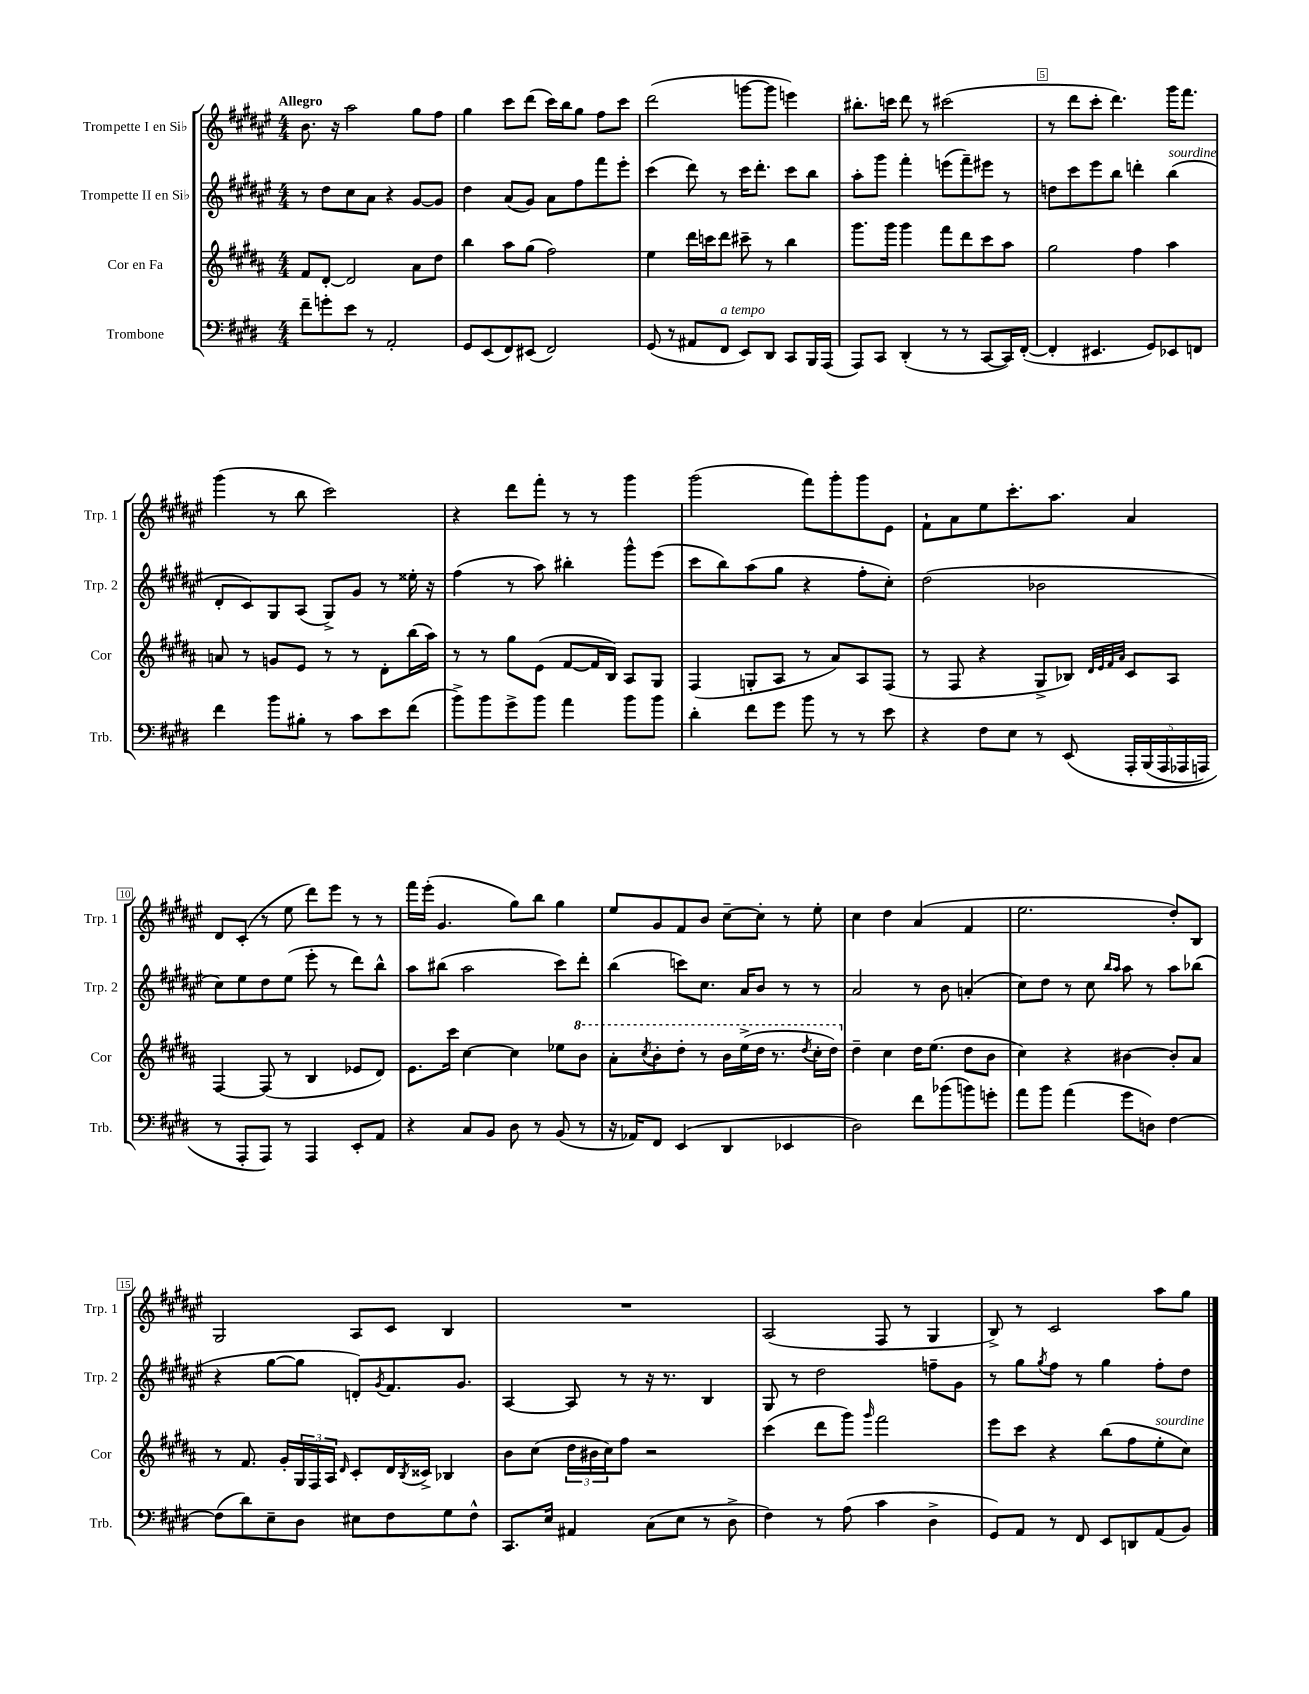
<<
\new StaffGroup <<
\new Staff = "s0" \with { instrumentName = "Trompette I en Sib" shortInstrumentName = "Trp. 1" } {
    \clef treble \key fis \major \numericTimeSignature \time 4/4 \tempo "Allegro"
    b'8. r16 ais''2 gis''8 fis''8 |
    gis''4 cis'''8 dis'''8( cis'''16) b''16 gis''8 fis''8 cis'''8 |
    dis'''2( g'''8~ g'''8 e'''4) |
    bis''8.-. c'''16 dis'''8 r8 cis'''2( |
    r8 dis'''8 cis'''8-. dis'''4.) gis'''16 fis'''8. |
    gis'''4( r8 b''8 cis'''2) |
    r4 dis'''8 fis'''8-. r8 r8 gis'''4 |
    gis'''2( fis'''8) gis'''8-. gis'''8 eis'8 |
    fis'8-! ais'8 eis''8 cis'''8.-. ais''8. ais'4 |
    dis'8 cis'8-.( r8 eis''8 dis'''8) eis'''8 r8 r8 |
    fis'''16 eis'''16-.( gis'4. gis''8) b''8 gis''4 |
    eis''8 gis'8 fis'8 b'8 cis''8~-- cis''8-. r8 eis''8-. |
    cis''4 dis''4 ais'4( fis'4 |
    eis''2. dis''8-.) b8 |
    gis2 ais8 cis'8 b4 |
    R1 |
    ais2( fis8 r8 gis4 |
    b8->) r8 cis'2 ais''8 gis''8 \bar "|." |
}
\new Staff = "s1" \with { instrumentName = "Trompette II en Sib" shortInstrumentName = "Trp. 2" } {
    \clef treble \key fis \major \numericTimeSignature \time 4/4
    r8 dis''8 cis''8 ais'8 r4 gis'8~ gis'8 |
    dis''4 ais'8( gis'8) ais'8 fis''8 fis'''8 eis'''8-. |
    cis'''4( dis'''8) r8 cis'''16 dis'''8.-. cis'''8 b''8 |
    ais''8-. gis'''8 fis'''4-. e'''8( fis'''8--) eis'''8 r8 |
    d''8 cis'''8 eis'''8 b''8 d'''4-. b''4^\markup { \italic "sourdine" }( |
    dis'8-. cis'8) gis8 ais8( gis8->) gis'8 r8 eisis''16-. r16 |
    fis''4( r8 ais''8) bis''4-. gis'''8-^ eis'''8( |
    cis'''8 b''8) ais''8( gis''8 r4 fis''8-. cis''8-.) |
    dis''2( bes'2 |
    cis''8) eis''8 dis''8 eis''8( eis'''8-. r8 dis'''8) b''8-^ |
    ais''8 bis''8( ais''2 cis'''8) dis'''8-. |
    b''4( c'''8) cis''8. ais'16 b'8 r8 r8 |
    ais'2 r8 b'8 a'4-.( |
    cis''8) dis''8 r8 cis''8 \grace { b''16 ais''16 } ais''8 r8 ais''8 bes''8( |
    r4 gis''8~ gis''8 d'8-.) \acciaccatura { gis'8 } fis'8. gis'8. |
    ais4~ ais8 r8 r16 r8. b4 |
    gis8 r8 dis''2 f''8-- gis'8 |
    r8 gis''8 \acciaccatura { gis''8 } fis''8 r8 gis''4 fis''8-. dis''8 \bar "|." |
}
\new Staff = "s2" \with { instrumentName = "Cor en Fa" shortInstrumentName = "Cor" } {
    \clef treble \key b \major \numericTimeSignature \time 4/4
    fis'8 dis'8~-. dis'2 ais'8 dis''8 |
    b''4 ais''8 gis''8( fis''2) |
    e''4 dis'''16 c'''16 dis'''8 cis'''8-- r8 b''4 |
    gis'''8. gis'''16 gis'''4 fis'''8 dis'''8 cis'''8 ais''8 |
    gis''2 fis''4 ais''4 |
    a'8 r8 g'8 e'8 r8 r8 dis'8-. b''16( ais''16) |
    r8 r8 gis''8 e'8( fis'8~ fis'16 b16) ais8 gis8 |
    fis4( g8-. ais8 r8 ais'8) ais8 fis8( |
    r8 fis8 r4 gis8-> bes8) \grace { dis'32 e'32 fis'32 ais'32 } cis'8 ais8 |
    fis4~ fis8( r8 b4 ees'8 dis'8) |
    e'8. cis'''16 cis''4~ cis''4 ees''8 \ottava #1 b''8 |
    ais''8-. \acciaccatura { cis'''8 } b''8-. dis'''8-. r8 b''16 e'''16->( dis'''16 r8. \acciaccatura { dis'''8 } cis'''16-. dis'''16) \ottava #0 |
    dis''4-- cis''4 dis''16 e''8.( dis''8 b'8 |
    cis''4) r4 bis'4~ bis'8-. ais'8 |
    r8 fis'8. gis'16-. \tuplet 3/2 { gis16 fis16 ais16 } \grace { dis'16 } cis'8-. dis'16 \acciaccatura { b8 } cisis'16-> bes4 |
    b'8 cis''8( \tuplet 3/2 { dis''16 bis'16 cis''16) } fis''8 r2 |
    cis'''4( dis'''8 gis'''8) \grace { gis'''16 } fis'''2 |
    e'''8 cis'''8 r4 b''8( fis''8 e''8-.^\markup { \italic "sourdine" } cis''8) \bar "|." |
}
\new Staff = "s3" \with { instrumentName = "Trombone" shortInstrumentName = "Trb." } {
    \clef bass \key e \major \numericTimeSignature \time 4/4
    fis'8-- g'8-. e'8 r8 a,2-. |
    gis,8 e,8( fis,8) eis,8( fis,2) |
    gis,8( r8 ais,8 fis,8^\markup { \italic "a tempo" } e,8) dis,8 cis,8 b,,16 a,,16( |
    a,,8) cis,8 dis,4-.( r8 r8 cis,8~ cis,16) fis,16~-.( |
    fis,4-. eis,4. gis,8) ees,8 f,8 |
    fis'4 b'8 bis8-. r8 cis'8 e'8 fis'8( |
    b'8->) b'8 gis'8-> b'8 a'4 b'8 b'8 |
    dis'4-. fis'8 gis'8 b'8 r8 r8 e'8 |
    r4 fis8 e8 r8 e,8\( \tuplet 5/4 { a,,16-. b,,16( a,,16 aes,,16 a,,16) } |
    r8 a,,8-. a,,8\) r8 a,,4 e,8-. a,8 |
    r4 cis8 b,8 dis8 r8 b,8( r8 |
    r16 aes,16) fis,8 e,4( dis,4 ees,4 |
    dis2) fis'8 bes'8( b'8) g'8-. |
    a'8 b'8 a'4( gis'8 d8) fis4~ |
    fis8( dis'8) e8-- dis8 eis8 fis8 gis8 fis8-^ |
    cis,8. e16 ais,4 cis8( e8 r8 dis8-> |
    fis4) r8 a8( cis'4 dis4-> |
    gis,8) a,8 r8 fis,8 e,8 d,8 a,8( b,8) \bar "|." |
}
>>
>>
\layout { \context { \Score \override BarNumber.break-visibility = ##(#f #t #t) barNumberVisibility = #(every-nth-bar-number-visible 5) \override BarNumber.stencil = #(make-stencil-boxer 0.1 0.3 ly:text-interface::print) } }
